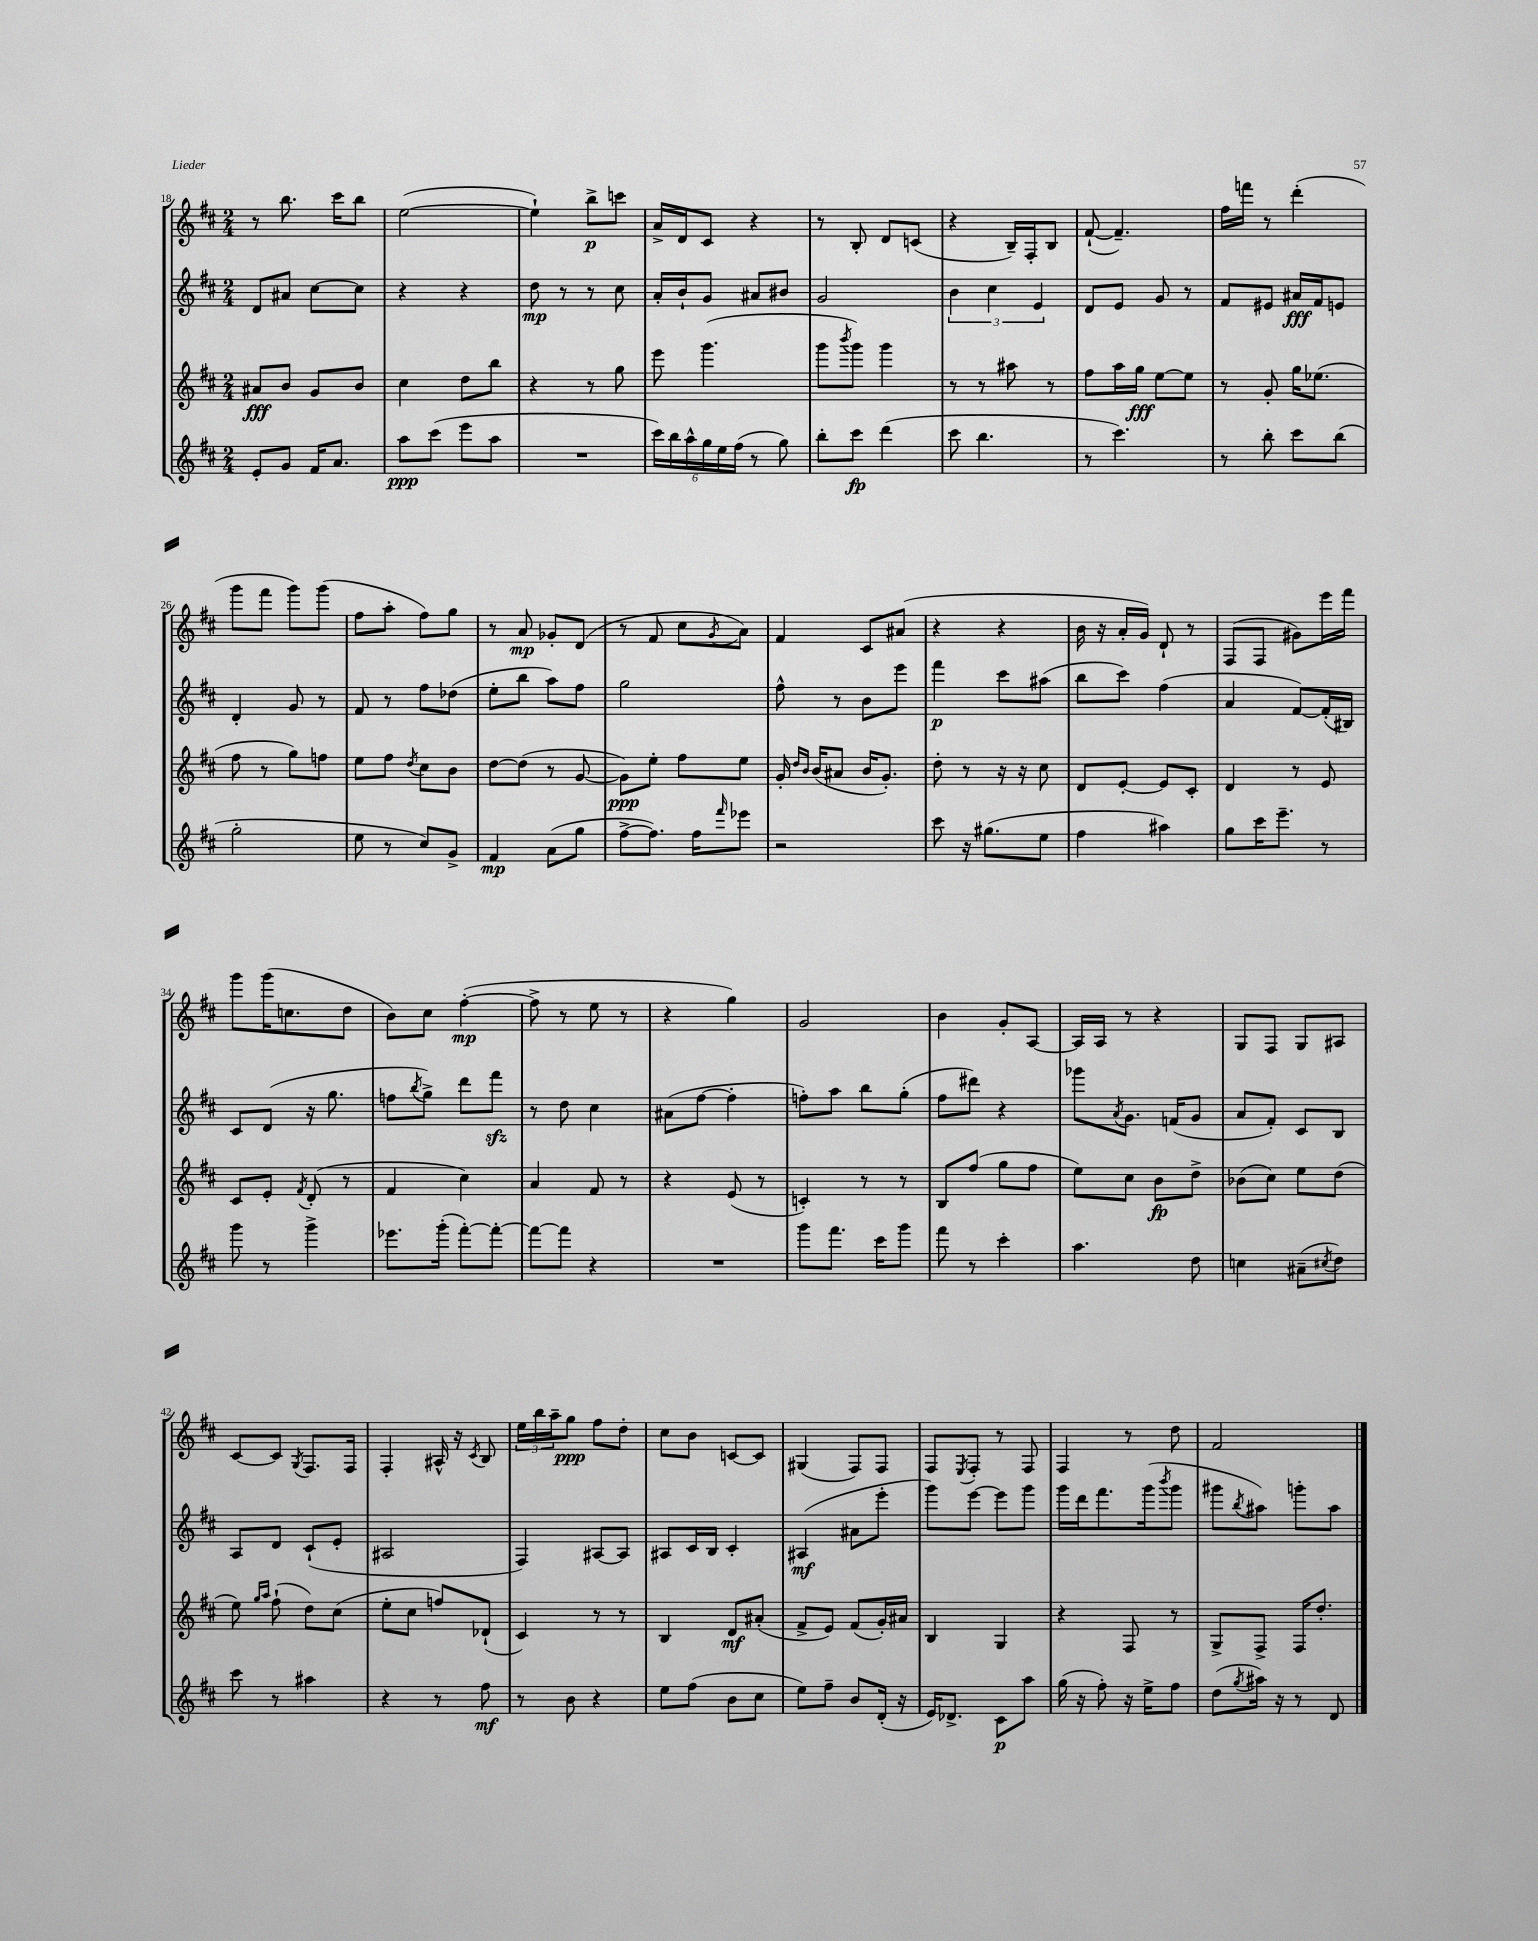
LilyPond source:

<<
\new StaffGroup <<
\new Staff = "s0" {
    \clef treble \key d \major \numericTimeSignature \time 2/4
    r8 b''8. cis'''16 b''8 |
    e''2~( |
    e''4-!) b''8->\p c'''8 |
    a'16-> d'16 cis'8 r4 |
    r8 b8-. d'8 c'8( |
    r4 b16--) fis16-. b8 |
    fis'8~-!( fis'4.--) |
    fis''16 f'''16 r8 d'''4-.( |
    g'''8 fis'''8 g'''8) g'''8( |
    fis''8 a''8-. fis''8) g''8 |
    r8 a'8\mp ges'8-. d'8( |
    r8 fis'8 cis''8 \acciaccatura { g'8 } a'8) |
    fis'4 cis'8 ais'8( |
    r4 r4 |
    b'16 r16 a'16-. g'16) d'8-! r8 |
    fis8( fis8 gis'8) e'''16 fis'''16 |
    g'''8 g'''16( c''8. d''8 |
    b'8) cis''8 fis''4~-.\mp( |
    fis''8-> r8 e''8 r8 |
    r4 g''4) |
    g'2 |
    b'4 g'8-. a8~ |
    a16 a16 r8 r4 |
    g8 fis8 g8 ais8 |
    cis'8~ cis'8 \acciaccatura { g8 } fis8. fis16 |
    fis4-. ais16-^ r16 \acciaccatura { cis'8 } b8 |
    \tuplet 3/2 { e''16 b''16 a''16-- } g''8\ppp fis''8 d''8-. |
    cis''8 b'8 c'8~ c'8 |
    gis4( fis8) fis8 |
    fis8 \acciaccatura { e8 } fis8-. r8 fis8 |
    fis4 r8 d''8 |
    fis'2 \bar "|." |
}
\new Staff = "s1" {
    \clef treble \key d \major \numericTimeSignature \time 2/4
    d'8 ais'8 cis''8~ cis''8 |
    r4 r4 |
    d''8\mp r8 r8 cis''8 |
    a'16-. b'16-! g'8 ais'8 bis'8 |
    g'2 |
    \tuplet 3/2 { b'4 cis''4 e'4 } |
    d'8 e'8 g'8 r8 |
    fis'8 eis'8 ais'16\fff fis'16 e'8 |
    d'4-. g'8 r8 |
    fis'8 r8 fis''8 des''8( |
    e''8-. b''8 a''8) fis''8 |
    g''2 |
    fis''8-^ r8 b'8 e'''8 |
    fis'''4\p cis'''8 ais''8( |
    b''8 cis'''8) fis''4( |
    a'4 fis'8~) fis'16-.( bis16) |
    cis'8 d'8( r16 g''8. |
    f''8 \acciaccatura { b''8 } g''8->) d'''8 fis'''8\sfz |
    r8 d''8 cis''4 |
    ais'8( fis''8~ fis''4-. |
    f''8-.) a''8 b''8 g''8-.( |
    fis''8 dis'''8) r4 |
    ges'''8 \acciaccatura { a'8 } g'8. f'16( g'8 |
    a'8 fis'8-.) cis'8 b8 |
    a8 d'8 cis'8-!( e'8-. |
    ais2 |
    fis4) ais8~ ais8 |
    ais8 cis'16 b16 cis'4-. |
    ais4\mf( ais'8 e'''8-. |
    g'''8) e'''8~ e'''8 g'''8 |
    g'''16 d'''16 fis'''8. g'''16( \acciaccatura { b'''8 } g'''8 |
    gis'''8 \acciaccatura { b''8 } ais''8) g'''8-. ais''8 \bar "|." |
}
\new Staff = "s2" {
    \clef treble \key d \major \numericTimeSignature \time 2/4
    ais'8\fff b'8 g'8 b'8 |
    cis''4 d''8 b''8 |
    r4 r8 g''8 |
    e'''8 g'''4.( |
    g'''8 \acciaccatura { b'''8 } g'''8) g'''4 |
    r8 r8 ais''8 r8 |
    fis''8 a''16 g''16\fff e''8~ e''8 |
    r8 g'8-. g''16 ees''8.( |
    fis''8 r8 g''8) f''8 |
    e''8 fis''8 \acciaccatura { d''8 } cis''8 b'8 |
    d''8~ d''8( r8 g'8~ |
    g'8\ppp) e''8-. fis''8 e''8 |
    g'16-. \grace { d''16 b'16 } b'16( ais'8 b'16 g'8.-.) |
    d''8-. r8 r16 r16 cis''8 |
    d'8 e'8~-. e'8 cis'8-. |
    d'4 r8 e'8 |
    cis'8 e'8-. \acciaccatura { fis'8 } d'8-.( r8 |
    fis'4 cis''4) |
    a'4 fis'8 r8 |
    r4 e'8( r8 |
    c'4-.) r8 r8 |
    b8 fis''8( g''8 fis''8 |
    e''8) cis''8 b'8\fp d''8-> |
    bes'8( cis''8) e''8 d''8( |
    e''8) \grace { g''16 a''16 } fis''8-!( d''8) cis''8( |
    e''8-. cis''8 f''8) des'8-!( |
    cis'4) r8 r8 |
    b4 d'8\mf ais'8-.( |
    fis'8-> e'8) fis'8( g'16-.) ais'16 |
    b4 g4 |
    r4 fis8 r8 |
    g8-> fis8-> fis16 d''8.-. \bar "|." |
}
\new Staff = "s3" {
    \clef treble \key d \major \numericTimeSignature \time 2/4
    e'8-. g'8 fis'16 a'8. |
    a''8\ppp cis'''8( e'''8 a''8 |
    R2 |
    \tuplet 6/4 { cis'''16) b''16 a''16-^ g''16 e''16 fis''16( } r8 g''8) |
    b''8-. cis'''8\fp d'''4( |
    cis'''8 b''4. |
    r8 cis'''4.) |
    r8 b''8-. cis'''8 b''8( |
    g''2-. |
    e''8 r8 cis''8) g'8-> |
    fis'4\mp a'8( g''8 |
    fis''8~-> fis''8.) fis''16 \grace { fis'''16 } ees'''8 |
    r2 |
    cis'''8 r16 gis''8.( e''8 |
    fis''4 ais''4) |
    g''8 cis'''16 e'''8.-- r8 |
    g'''8 r8 g'''4-> |
    ees'''8. g'''16-.( fis'''8~-.) fis'''8~-. |
    fis'''8~ fis'''8 r4 |
    R2 |
    g'''8 fis'''8. cis'''16 g'''8 |
    fis'''8 r8 cis'''4-. |
    a''4. d''8 |
    c''4 ais'8--( \acciaccatura { cis''8 } d''8) |
    cis'''8 r8 ais''4 |
    r4 r8 fis''8\mf |
    r8 b'8 r4 |
    e''8 fis''8( b'8 cis''8 |
    e''8) fis''8-- b'8 d'16-.( r16 |
    e'16) des'8.-> cis'8\p a''8 |
    g''16( r16 fis''8-.) r16 e''16-> fis''8 |
    d''8( \acciaccatura { g''8 } ais''16) r16 r8 d'8 \bar "|." |
}
>>
>>
\layout { \context { \Score currentBarNumber = #18 } }
